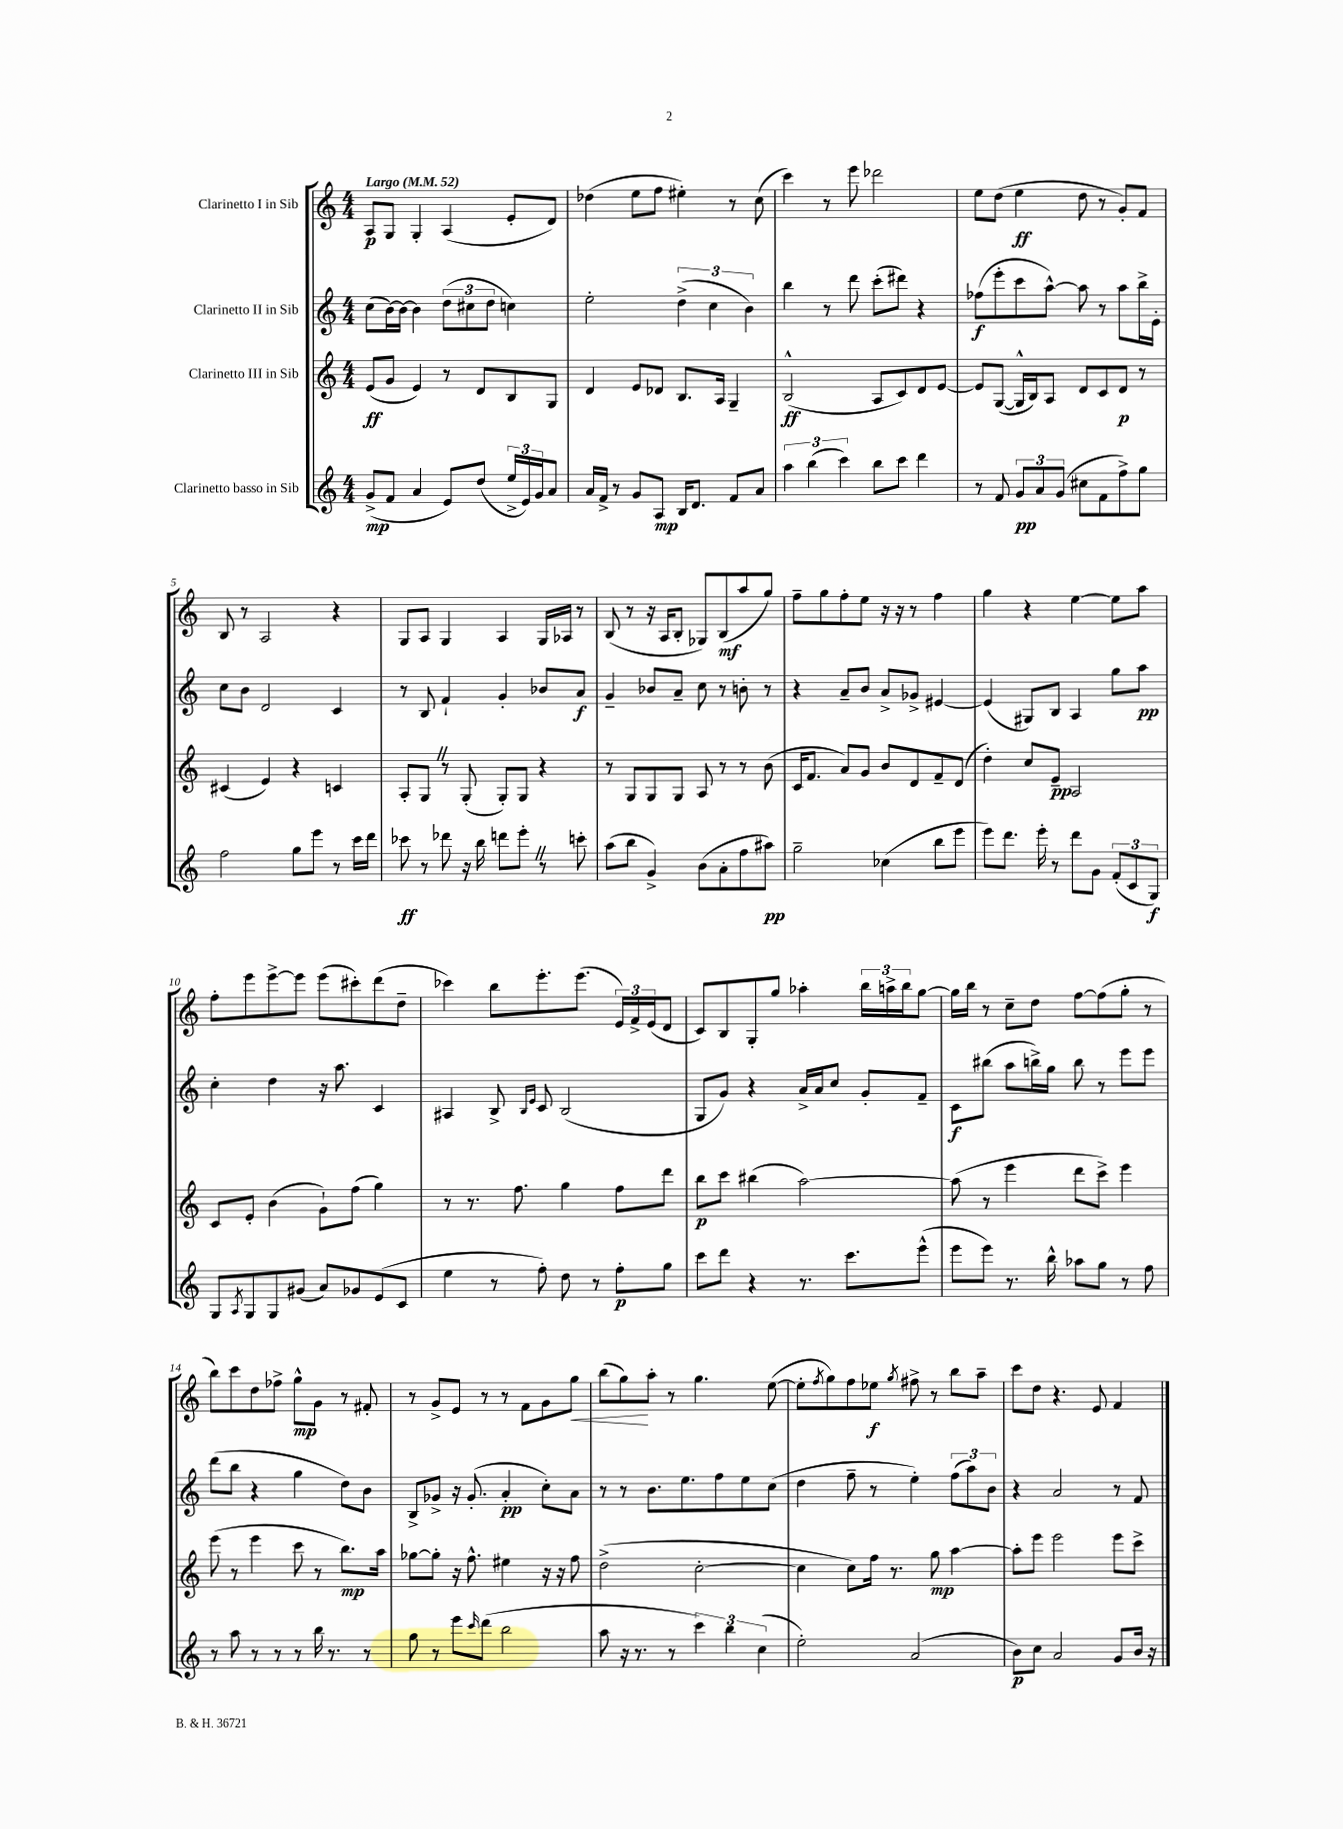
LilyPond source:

<<
\new StaffGroup <<
\new Staff = "s0" \with { instrumentName = "Clarinetto I in Sib" } {
    \clef treble \key c \major \numericTimeSignature \time 4/4 \tempo "Largo" 4 = 52
    a8\p g8 g4-. a4( e'8-. d'8) |
    des''4( e''8 f''8 eis''4-.) r8 c''8( |
    c'''4) r8 e'''8 des'''2 |
    e''8 d''8( e''4\ff d''8 r8 g'8-.) f'8 |
    b8 r8 a2 r4 |
    g8 a8 g4 a4 g16 aes16 r8 |
    b8( r8 r16 a16 b8-. ges8) b8\mf( a''8 g''8) |
    f''8-- g''8 f''8-. e''8 r16 r16 r8 f''4 |
    g''4 r4 e''4~ e''8 a''8 |
    f''8-. e'''8 e'''8~-> e'''8 e'''8( cis'''8-.) d'''8( d''8-- |
    ces'''4) b''8 e'''8.-. e'''8.( \tuplet 3/2 { e'16) f'16-> e'16( } d'8 |
    c'8) b8 g8-. g''8 aes''4-. \tuplet 3/2 { b''16 a''16-> b''16 } g''8~ |
    g''16 b''16 r8 c''8-- d''8 f''8~ f''8( g''8-. r8 |
    b''8) c'''8 d''8 fes''8-> g''8-^\mp g'8 r8 fis'8-. |
    r8 g'8-> e'8 r8 r8 f'8 g'8 g''8\< |
    b''8( g''8\!) a''8-. r8 g''4. e''8~( |
    e''8-. \acciaccatura { f''8 } g''8) f''8 ees''8\f \acciaccatura { g''8 } fis''8-> r8 b''8 a''8-- |
    c'''8 d''8 r4. e'8 f'4 \bar "|." |
}
\new Staff = "s1" \with { instrumentName = "Clarinetto II in Sib" } {
    \clef treble \key c \major \numericTimeSignature \time 4/4
    c''8( b'16~) b'16~ b'4 \tuplet 3/2 { d''8( cis''8 d''8 } c''4) |
    e''2-. \tuplet 3/2 { d''4->( c''4 b'4) } |
    b''4 r8 d'''8 c'''8-.( dis'''8) r4 |
    fes''8\f( e'''8-. c'''8 a''8~-^) a''8 r8 a''8 b''16-> e'16-. |
    c''8 b'8 d'2 c'4 |
    r8 b8 f'4-! g'4-. bes'8 a'8\f |
    g'4-- bes'8 a'8-- c''8 r8 b'8-. r8 |
    r4 a'8-- b'8 a'8-> ges'8-> eis'4~ |
    eis'4( gis8) b8 a4 g''8 a''8\pp |
    c''4-. d''4 r16 a''8. c'4 |
    ais4 b8-> \grace { b16 e'16 } c'8 b2( |
    g8 g'8) r4 a'16-> a'16 c''8 g'8-. f'8-- |
    c'8\f bis''8( a''8 b''16->) g''16 b''8 r8 e'''8 e'''8 |
    d'''8( b''8 r4 g''4 d''8) b'8 |
    b8-> ges'8-> r16 ges'8.-.( a'4-.\pp c''8-.) a'8 |
    r8 r8 b'8. e''8. f''8 e''8 c''8( |
    d''4 f''8-- r8 e''4-.) \tuplet 3/2 { f''8( a''8) b'8 } |
    r4 a'2 r8 f'8 \bar "|." |
}
\new Staff = "s2" \with { instrumentName = "Clarinetto III in Sib" } {
    \clef treble \key c \major \numericTimeSignature \time 4/4
    e'8\ff( g'8 e'4) r8 d'8 b8 g8 |
    d'4 e'8 des'8 b8. a16 g4-- |
    b2-^\ff( a8 c'8) d'8 e'8~ |
    e'8 g8~( g16-^ b16) a8 d'8 c'8 d'8\p r8 |
    cis'4( e'4) r4 c'4 |
    a8-. g8 \once \override BreathingSign.text = \markup { \musicglyph "scripts.caesura.straight" } \breathe r8 g8-.( g8-.) g8 r4 |
    r8 g8 g8 g8 a8 r8 r8 b'8( |
    c'16 f'8. a'8) g'8 b'8 d'8 f'8-- d'8( |
    d''4-.) c''8 e'8--\pp a2 |
    c'8 e'8-. b'4( g'8-!) f''8( g''4) |
    r8 r8. f''8. g''4 f''8 d'''8 |
    b''8\p c'''8 bis''4( a''2~) |
    a''8( r8 e'''4 d'''8 c'''8->) e'''4 |
    e'''8( r8 e'''4 c'''8 r8 b''8.\mp) a''16 |
    ges''8~ ges''8-. r16 f''8.-^ eis''4 r16 r16 f''8 |
    d''2->( c''2~-. |
    c''4 c''8) f''16 r8. g''8\mp a''4~ |
    a''8-. e'''8 e'''2 e'''8 c'''8-> \bar "|." |
}
\new Staff = "s3" \with { instrumentName = "Clarinetto basso in Sib" } {
    \clef treble \key c \major \numericTimeSignature \time 4/4
    g'8->\mp( f'8 a'4 e'8) d''8( \tuplet 3/2 { e''16-> e'16) g'16 } a'8 |
    a'16 f'16-> r8 g'8 a8\mp b16 d'8. f'8 a'8 |
    \tuplet 3/2 { a''4 b''4( c'''4) } b''8 c'''8 d'''4 |
    r8 f'8 \tuplet 3/2 { g'8\pp a'8 g'8( } cis''8 f'8 f''8->) g''8 |
    f''2 g''8 e'''8 r8 c'''16 d'''16 |
    ces'''8\ff r8 des'''8 r16 b''16 d'''8 e'''8-. \once \override BreathingSign.text = \markup { \musicglyph "scripts.caesura.straight" } \breathe r8 c'''8-. |
    a''8( b''8 g'4->) b'8( a'8-. f''8 ais''8\pp) |
    g''2-- ces''4( b''8 e'''8 |
    e'''8) d'''8. e'''16-. r8 d'''8 g'8 \tuplet 3/2 { f'8-.( c'8 g8\f) } |
    g8 \acciaccatura { a8 } g8 g8 gis'8( a'8) ges'8 e'8( c'8 |
    e''4 r8 f''8-.) d''8 r8 f''8-.\p g''8 |
    c'''8 d'''8 r4 r8. c'''8. e'''8-^( |
    e'''8 e'''8) r8. b''16-^ aes''8 g''8 r8 f''8 |
    r8 a''8 r8 r8 r8 b''16 r8. r8 |
    g''8 r8 e'''8 \grace { c'''16 } d'''8( b''2 |
    a''8 r16 r8. r8 \tuplet 3/2 { c'''4) b''4 c''4( } |
    e''2-.) a'2( |
    b'8\p) c''8 a'2 g'8 b'16 r16 \bar "|." |
}
>>
>>
